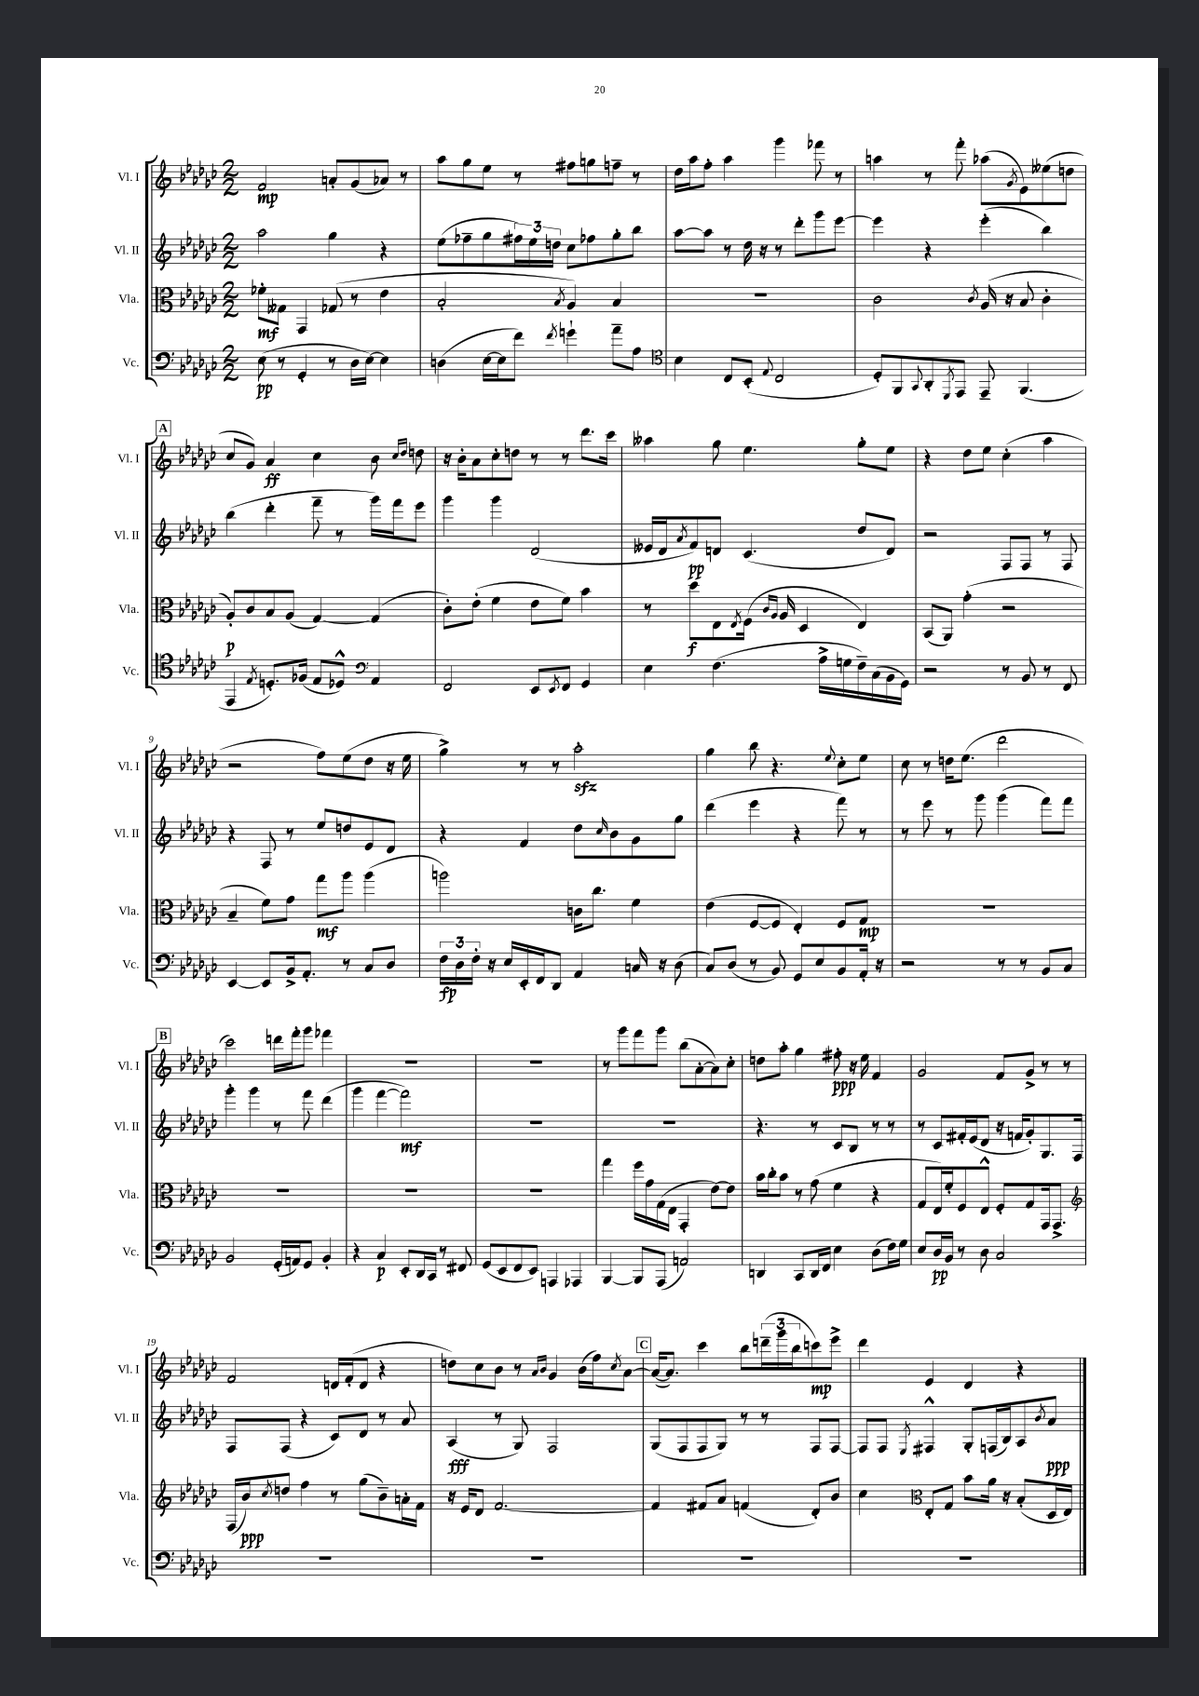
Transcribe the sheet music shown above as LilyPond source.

<<
\new StaffGroup <<
\new Staff = "s0" \with { instrumentName = "Vl. I" shortInstrumentName = "Vl. I" } {
    \clef treble \key ges \major \numericTimeSignature \time 2/2
    f'2\mp a'8-. ges'8( aes'8) r8 |
    aes''8 ges''8 ees''8 r8 fis''8 g''8 f''8-- r8 |
    des''16 aes''16 f''8-. aes''4 ges'''4 fes'''8 r8 |
    a''4 r8 f'''8-. aes''8( \acciaccatura { ges'8 } ees'8) eeses''8( d''8 |
    \mark \markup { \box "A" } ces''8 ges'8) aes'4\ff ces''4 bes'8 \grace { ces''16 des''16 } d''8 |
    r16 bes'16-. aes'8 ces''8-. d''8 r8 r8 des'''8. ces'''16 |
    aeses''4 ges''8 ees''4. ges''8-. ees''8 |
    r4 des''8 ees''8 ces''4-.( aes''4 |
    r2 f''8) ees''8( des''8 r16 ees''16 |
    ges''4->) r8 r8 aes''2-.\sfz |
    ges''4 bes''8 r4. \appoggiatura { ees''8 } ces''8-. ees''8 |
    ces''8 r8 d''16 ees''8.( des'''2 |
    \mark \markup { \box "B" } ces'''2) d'''16 f'''16-. ges'''8 fes'''4 |
    R1 |
    R1 |
    r8 ges'''8 f'''8 ges'''8 bes''8( aes'8~-. aes'8) ces''8-. |
    d''8 aes''8-. ges''4 fis''8-.\ppp r16 ees''16 f'4 |
    ges'2 f'8 ges'8-> r8 r8 |
    f'2 d'16 f'16-.( d'8 r4 |
    d''8) ces''8 bes'8 r8 \grace { aes'16 bes'16 } ges'4 bes'16( f''16) \acciaccatura { ces''8 } aes'8~ |
    \mark \markup { \box "C" } aes'16~( aes'8.) ces'''4 bes''8 \tuplet 3/2 { d'''16--( ges'''16 bes''16 } c'''8\mp) ees'''8-> |
    des'''4 ees'4 des'4 r4 \bar "|." |
}
\new Staff = "s1" \with { instrumentName = "Vl. II" shortInstrumentName = "Vl. II" } {
    \clef treble \key ges \major \numericTimeSignature \time 2/2
    aes''2 ges''4 r4 |
    ees''8( fes''8-- ges''8 \tuplet 3/2 { fis''16) ees''16 d''16 } ces''8 fes''8 ges''8-. bes''8 |
    aes''8~ aes''8 r8 des''16 r16 r8 des'''8-. ges'''8 ees'''8~ |
    ees'''4 r4 ees'''4-.( bes''4) |
    \mark \markup { \box "A" } bes''4( des'''4-. f'''8-- r8 ges'''16) f'''16 ees'''8 |
    ges'''4 ges'''4 des'2( |
    eeses'16 des'16 \acciaccatura { aes'8 } f'8\pp) d'8 ces'4.( des''8 d'8) |
    r2 f8 f8 r8 f8 |
    r4 f8 r8 ees''8 d''8 ees'8 des'8 |
    r4 f'4 des''8 \grace { ces''16 } bes'8 ges'8 ges''8 |
    des'''4( ees'''4 r4 f'''8) r8 |
    r8 ees'''8 r8 ges'''8 ges'''4( f'''8) f'''8 |
    \mark \markup { \box "B" } ges'''4-. ges'''4 r8 f'''8 des'''4( |
    ges'''4 f'''4~ f'''2\mf) |
    R1 |
    R1 |
    r4. r8 ces'8 bes8 r8 r8 |
    r8 ces'8 fis'16-. ees'16( des'8 r16 f'16 ges'8-.) ges8. f16 |
    f8 f8( r4 ces'8) des'8 r8 aes'8 |
    aes4\fff( r8 ges8) f2 |
    \mark \markup { \box "C" } ges8( f8 f8 ges8) r8 r8 f8 f8~ |
    f8 f8 \acciaccatura { ees8 } fis4-^ ges8-. f16( bes16) aes8 \acciaccatura { bes'8 } aes'8\ppp \bar "|." |
}
\new Staff = "s2" \with { instrumentName = "Vla." shortInstrumentName = "Vla." } {
    \clef alto \key ges \major \numericTimeSignature \time 2/2
    fes'8-.\mf geses8 ges,4 ges8( r8 ees'4 |
    bes2-. \acciaccatura { bes8 } aes4) bes4 |
    R1 |
    ces'2 \acciaccatura { ces'8 } aes16( r16 bes8 ces'4-. |
    \mark \markup { \box "A" } aes8-.\p) ces'8 bes8 aes8( ges4~) ges4( |
    ces'8-.) ees'8-.( f'4 ees'8 f'8) bes'4 |
    r8 des''8\f ees8 \acciaccatura { ees8 } f16( \grace { ces'16 aes16 } aes16 des4 ees4) |
    bes,8( aes,8) ges'4-.( r2 |
    bes4-- f'8) ges'8 ges''8\mf aes''8 aes''4( |
    a''2) c'16 ces''8. f'4 |
    ees'4( f8~ f8 ees4-.) f8 ges8\mp |
    R1 |
    \mark \markup { \box "B" } R1 |
    R1 |
    R1 |
    ges''4 f''16 ges'16 ges16( ees16 ges,4-. ees'8~) ees'8 |
    bes'16 ces''16-. bes'8 r8 ges'8( f'4 r4 |
    ges8 ees16) f'16-. f8 ees8-^ f8-. ges8 ges,16 ges,8.-> |
    \clef treble f16( bes'16\ppp) \acciaccatura { ces''8 } d''8 f''4 r8 ges''8( bes'8--) a'16-. f'16 |
    r16 ees'16 des'8 f'2.~ |
    \mark \markup { \box "C" } f'4 fis'8 aes'8 f'4( des'8-.) bes'8 |
    ces''4 \clef alto ees8-. ges8 bes'8 aes'16 r16 bes8-.( des16 ees16) \bar "|." |
}
\new Staff = "s3" \with { instrumentName = "Vc." shortInstrumentName = "Vc." } {
    \clef bass \key ges \major \numericTimeSignature \time 2/2
    ees8\pp( r8 ges,4-. r8 des16 ees16~) ees4 |
    d4( ees16~ ees16 f'8) \acciaccatura { f'8 } g'4-! aes'8-- aes8 |
    \clef tenor bes4 ces8 bes,8-.( \appoggiatura { ees8 } ces2 |
    des8-.) f,8 \appoggiatura { ges,8 } aes,8-. \acciaccatura { des,8 } ees,8 ees,8-- f,4.( |
    \mark \markup { \box "A" } ees,4 \acciaccatura { ees8 } d8.-.) fes16( ees8 des8-^) \clef bass aes,4 |
    f,2 ees,8 \acciaccatura { ees,8 } f,8 ges,4 |
    ees4 f4.( aes16-> g16 f16--) ces16( bes,16 ges,16) |
    r2 r8 bes,8 r8 f,8 |
    ees,4~ ees,8 bes,16-> aes,8.-. r8 ces8 des8 |
    \tuplet 3/2 { f16\fp des16 f16-. } r16 ees16 ees,16-. f,16 des,8 aes,4 c16 r16 des8( |
    ces8) des8( r8 bes,8) ges,8 ees8 bes,8 aes,16-. r16 |
    r2 r8 r8 bes,8 ces8 |
    \mark \markup { \box "B" } bes,2 ges,16-.( a,16) ges,8 bes,4-. |
    r4 ces4\p ees,8-. des,16 ces,16 r8 fis,8 |
    ges,8( ees,8 f,8 ees,8) a,,4 aes,,4 |
    bes,,4~ bes,,8 aes,,8( a,2) |
    d,4 ces,8 d,16 f,16 ees4 des8( f16) ges16 |
    ees8 des16\pp bes,16 r8 des8 ces2 |
    R1 |
    R1 |
    \mark \markup { \box "C" } R1 |
    R1 \bar "|." |
}
>>
>>
